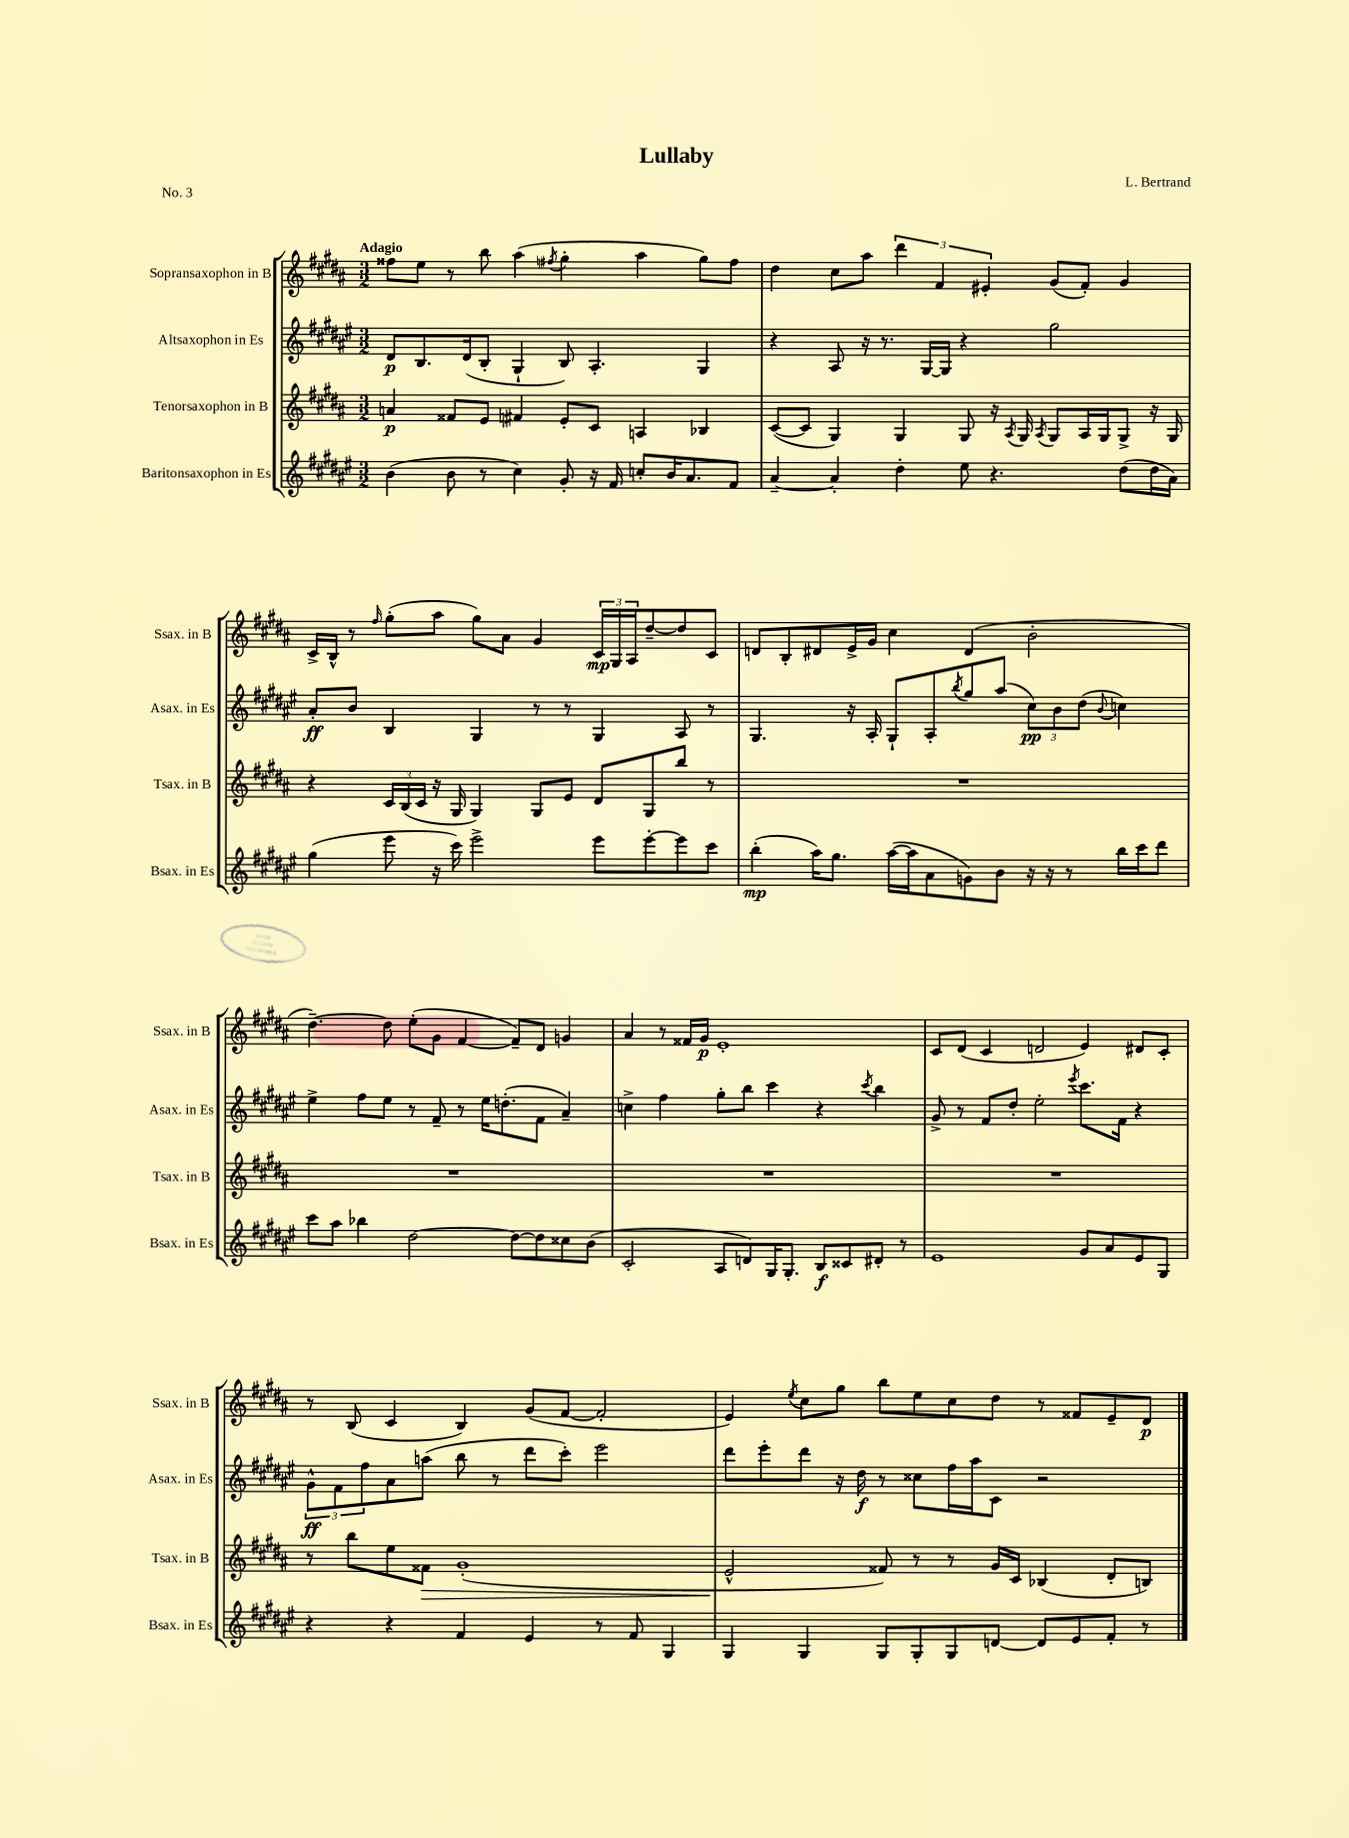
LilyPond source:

\header { title = "Lullaby" composer = "L. Bertrand" piece = "No. 3" }
<<
\new StaffGroup <<
\new Staff = "s0" \with { instrumentName = "Sopransaxophon in B" shortInstrumentName = "Ssax. in B" } {
    \clef treble \key b \major \numericTimeSignature \time 3/2 \tempo "Adagio"
    fisis''8 e''8 r8 b''8 ais''4( \acciaccatura { fis''8 } gis''4-. ais''4 gis''8) fis''8 |
    dis''4 cis''8 ais''8 \tuplet 3/2 { dis'''4 fis'4 eis'4-. } gis'8( fis'8-.) gis'4 |
    cis'16-> b16-^ r8 \grace { fis''16 } gis''8-.( ais''8 gis''8) ais'8 gis'4 \tuplet 3/2 { cis'16\mp gis16 ais16 } dis''8~-- dis''8 cis'8 |
    d'8 b8-. dis'8 e'16-> gis'16 cis''4 dis'4( b'2-. |
    dis''4.~--) dis''8 e''8-.( gis'8 fis'4~ fis'8--) dis'8 g'4 |
    ais'4 r8 fisis'16 gis'16\p e'1-. |
    cis'8 dis'8( cis'4 d'2 e'4) dis'8 cis'8-. |
    r8 b8( cis'4 b4) gis'8( fis'8~ fis'2-. |
    e'4) \acciaccatura { e''8 } cis''8 gis''8 b''8 e''8 cis''8 dis''8 r8 fisis'8 e'8-- dis'8\p \bar "|." |
}
\new Staff = "s1" \with { instrumentName = "Altsaxophon in Es" shortInstrumentName = "Asax. in Es" } {
    \clef treble \key fis \major \numericTimeSignature \time 3/2
    dis'8\p b8. dis'16( b8-. gis4-! b8) ais4.-. gis4 |
    r4 ais8 r16 r8. gis16~ gis16 r4 gis''2 |
    ais'8-.\ff b'8 b4 gis4 r8 r8 gis4 ais8 r8 |
    gis4. r16 ais16-. gis8-! ais8-. \acciaccatura { b''8 } gis''8 ais''8( \tuplet 3/2 { cis''8\pp) b'8 dis''8( } \appoggiatura { b'8 } c''4) |
    eis''4-> fis''8 eis''8 r8 fis'8-- r8 eis''16 d''8.-.( fis'8 ais'4--) |
    c''4-> fis''4 gis''8-. b''8 cis'''4 r4 \acciaccatura { cis'''8 } b''4 |
    gis'8-> r8 fis'8 dis''8-. eis''2-. \acciaccatura { eis'''8 } cis'''8. fis'16 r4 |
    \tuplet 3/2 { gis'8-^\ff fis'8 fis''8 } ais'8 a''8( b''8 r8 dis'''8 cis'''8-.) eis'''2 |
    dis'''8 eis'''8-. dis'''8 r16 dis''16\f r8 cisis''8 fis''16 ais''16 cis'8 r2 \bar "|." |
}
\new Staff = "s2" \with { instrumentName = "Tenorsaxophon in B" shortInstrumentName = "Tsax. in B" } {
    \clef treble \key b \major \numericTimeSignature \time 3/2
    a'4\p fisis'8 e'8 fis'4 e'8-. cis'8 a4 bes4 |
    cis'8~( cis'8 gis4) gis4 gis8 r16 \acciaccatura { ais8 } gis16 \acciaccatura { ais8 } gis8 ais16 gis16 gis8-> r16 gis16 |
    r4 \tuplet 3/2 { cis'16 b16( cis'16 } r16 gis16 gis4) gis8 e'8 dis'8 gis8 b''8 r8 |
    R1. |
    R1. |
    R1. |
    R1. |
    r8 b''8 e''8 fisis'8\> gis'1-.( |
    e'2-^\! fisis'8) r8 r8 gis'16 cis'16 bes4( dis'8-. b8) \bar "|." |
}
\new Staff = "s3" \with { instrumentName = "Baritonsaxophon in Es" shortInstrumentName = "Bsax. in Es" } {
    \clef treble \key fis \major \numericTimeSignature \time 3/2
    b'4( b'8 r8 cis''4) gis'8-. r16 fis'16 c''8-. b'16 ais'8. fis'8 |
    ais'4~-- ais'4-. dis''4-. eis''8 r4. dis''8( dis''16 ais'16) |
    gis''4( eis'''8 r16 cis'''16) eis'''2-> eis'''8 eis'''8~-. eis'''8 cis'''8 |
    b''4-.\mp( ais''16) gis''8. ais''16~( ais''16 ais'8 g'8) b'8 r16 r16 r8 b''16 cis'''16 dis'''8 |
    cis'''8 ais''8 bes''4 dis''2~ dis''8~ dis''8 cisis''8 b'8( |
    cis'2-. ais8 d'8) gis16 gis8.-. b8\f cisis'8 dis'8-. r8 |
    eis'1 gis'8 ais'8 eis'8 gis8 |
    r4 r4 fis'4 eis'4 r8 fis'8 gis4 |
    gis4 gis4 gis8 gis8-. gis8 d'8~ d'8 eis'8 fis'8-. r8 \bar "|." |
}
>>
>>
\layout { \context { \Score \remove "Bar_number_engraver" } }
